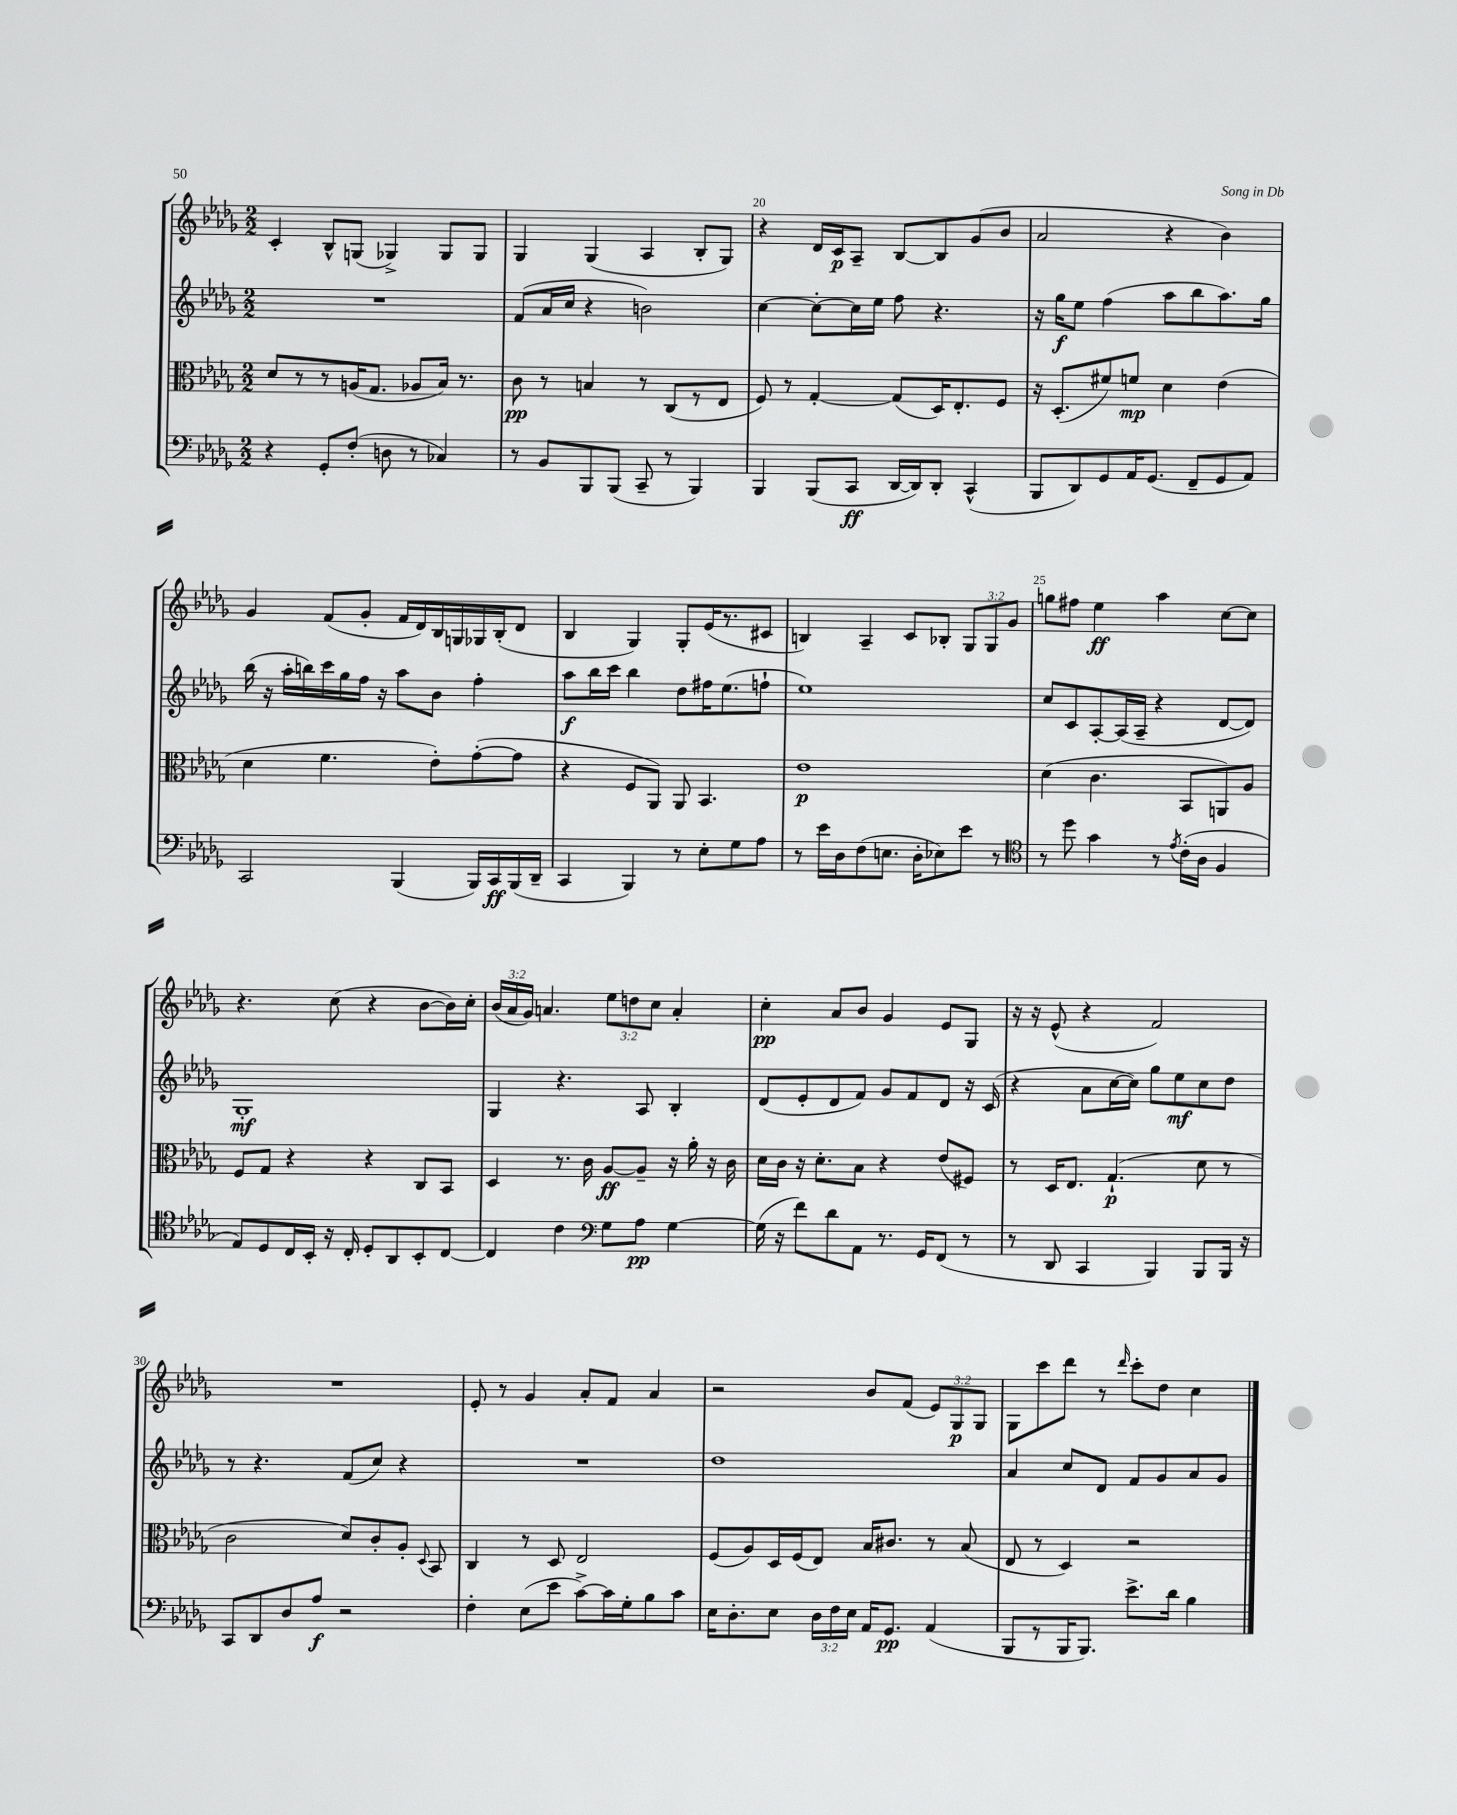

**kern	**dynam	**kern	**dynam	**kern	**dynam	**kern	**dynam
*part4	*part4	*part3	*part3	*part2	*part2	*part1	*part1
*staff4	*staff4	*staff3	*staff3	*staff2	*staff2	*staff1	*staff1
*clefF4	*	*clefC3	*	*clefG2	*	*clefG2	*
*k[b-e-a-d-g-]	*	*k[b-e-a-d-g-]	*	*k[b-e-a-d-g-]	*	*k[b-e-a-d-g-]	*
*M2/2	*	*M2/2	*	*M2/2	*	*M2/2	*
=18	=18	=18	=18	=18	=18	=18	=18
4r	.	8d-/L	.	1r	.	4c'/	.
.	.	8r	.	.	.	.	.
8GG-'/L	.	8r	.	.	.	8B-^^/L	.
(8F'/J	.	(16An/K	.	.	.	(8Gn/J	.
.	.	8.G-/J	.	.	.	.	.
8Dn\	.	.	.	.	.	4G-X^/)	.
8r	.	8A-X/L	.	.	.	.	.
4C-X/)	.	16B-/Jk)	.	.	.	8G-/L	.
.	.	8.r	.	.	.	.	.
.	.	.	.	.	.	8G-/J	.
=19	=19	=19	=19	=19	=19	=19	=19
8r	.	8c\	pp	(8f/L	.	4G-/	.
8BB-/L	.	8r	.	16a-/L	.	.	.
.	.	.	.	16cc/JJ	.	.	.
8BBB-/	.	4Bn/	.	4r	.	(4G-/	.
(8BBB-/J	.	.	.	.	.	.	.
8CC~/	.	8r	.	2bn\)	.	4A-/	.
8r	.	(8C/L	.	.	.	.	.
4BBB-/)	.	8r	.	.	.	8B-'/L	.
.	.	8E-/J	.	.	.	8G-/J)	.
=20	=20	=20	=20	=20	=20	=20	=20
4BBB-/	.	8F/)	.	[4cc\	.	4r	.
.	.	8r	.	.	.	.	.
(8BBB-/L	.	[4G-'/	.	8cc'\L_	.	16d-/LL	.
.	.	.	.	.	.	16c/J	p
8CC/J	ff	.	.	16cc\L]	.	8A-~/J	.
.	.	.	.	16ee-\JJ	.	.	.
[16DD-/LL	.	(8G-/L]	.	8ff\	.	[8B-/L	.
16DD-/J])	.	.	.	.	.	.	.
8DD-'/J	.	16D-/K)	.	4.r	.	8B-/]	.
.	.	8.E-'/	.	.	.	.	.
(4CC^^/	.	.	.	.	.	(8g-/	.
.	.	8F/J	.	.	.	8b-/J	.
=21	=21	=21	=21	=21	=21	=21	=21
8BBB-/L	.	16r	.	16r	.	2a-/	.
.	.	(8.D-'/L	.	16gg-\KL	f	.	.
8DD-/)	.	.	.	8ee-\J	.	.	.
8GG-/	.	8f#X/)	.	(4ff\	.	.	.
16AA-/K	.	8fn/J	mp	.	.	.	.
(8.GG-/J	.	.	.	.	.	.	.
.	.	4d-\	.	8aa-\L	.	4r	.
8FF~/L	.	.	.	8bb-\	.	.	.
8GG-/	.	(4e-\	.	8.aa-\)	.	4b-\)	.
8AA-/J)	.	.	.	.	.	.	.
.	.	.	.	16gg-\Jk	.	.	.
!!LO:LB:g=z
=22	=22	=22	=22	=22	=22	=22	=22
2CC/	.	4d-\	.	(16bb-\	.	4g-/	.
.	.	.	.	16r	.	.	.
.	.	.	.	16aa-'\LL	.	.	.
.	.	.	.	16bbn\)	.	.	.
.	.	4.f\	.	16ccc\	.	(8f/L	.
.	.	.	.	16gg-\	.	.	.
.	.	.	.	16ff\JJ	.	8g-'/J	.
.	.	.	.	16r	.	.	.
(4BBB-/	.	.	.	8aa-\L	.	16f/LL	.
.	.	.	.	.	.	16d-/)	.
.	.	8e-'\L)	.	8b-\J	.	16B-/	.
.	.	.	.	.	.	16Gn/	.
16BBB-/LL)	.	([8g-'\	.	4ff'\	.	16G-X/	.
16CC/	ff	.	.	.	.	(16B-'/J	.
(16BBB-/	.	8g-\J]	.	.	.	8d-/J	.
16DD-~/JJ	.	.	.	.	.	.	.
=23	=23	=23	=23	=23	=23	=23	=23
4CC/	.	4r	.	8aa-\L	f	4B-/	.
.	.	.	.	16bb-\L	.	.	.
.	.	.	.	16ccc\JJ	.	.	.
4BBB-/)	.	8F/L	.	4bb-\	.	4G-/)	.
.	.	8AA-/J)	.	.	.	.	.
8r	.	8AA-/	.	8dd-\L	.	8G-'/L	.
8E-'\L	.	4.BB-/	.	16ff#X\K	.	(16e-/K	.
.	.	.	.	(8.ee-\	.	8.r	.
8G-\	.	.	.	.	.	.	.
8A-\J	.	.	.	8ffn`\J	.	8c#X/J	.
=24	=24	=24	=24	=24	=24	=24	=24
8r	.	1e-	p	1ee-)	.	4Bn/)	.
16e-\LL	.	.	.	.	.	.	.
16D-\J	.	.	.	.	.	.	.
(8F\	.	.	.	.	.	4A-~/	.
8.En\J	.	.	.	.	.	.	.
.	.	.	.	.	.	8c/L	.
16D-'\KL	.	.	.	.	.	.	.
8E-X\)	.	.	.	.	.	8B-X'/J	.
8e-\J	.	.	.	.	.	12G-/L	.
.	.	.	.	.	.	12G-/	.
8r	.	.	.	.	.	.	.
.	.	.	.	.	.	12g-/J	.
=25	=25	=25	=25	=25	=25	=25	=25
*clefC4	*	*	*	*	*	*	*
8r	.	(4d-\	.	8cc/L	.	8ggn\L	.
8dd-\	.	.	.	8c/	.	8ff#X\J	.
4g-\	.	4.c\	.	[8A-'/	.	4ee-\	ff
.	.	.	.	(16A-/L]	.	.	.
.	.	.	.	16A-~/JJ	.	.	.
8r	.	.	.	4r	.	4aa-\	.
8qe-/	.	.	.	.	.	.	.
(16c'\LL	.	8BB-/L	.	.	.	.	.
16A-\JJ	.	.	.	.	.	.	.
4F/	.	8AAn/)	.	[8d-/L	.	[8cc\L	.
.	.	8A-/J	.	8d-/J])	.	8cc\J]	.
!!LO:LB:g=z
=26	=26	=26	=26	=26	=26	=26	=26
8E-/L)	.	8F/L	.	1G-'	mf	4.r	.
8D-/	.	8G-/J	.	.	.	.	.
16C/L	.	4r	.	.	.	.	.
16BB-'/JJ	.	.	.	.	.	.	.
16r	.	.	.	.	.	(8cc\	.
16C'/	.	.	.	.	.	.	.
8D-'/L	.	4r	.	.	.	4r	.
8AA-/	.	.	.	.	.	.	.
8BB-'/	.	8C/L	.	.	.	[8b-\L	.
[8C/J	.	8BB-/J	.	.	.	16b-\L])	.
.	.	.	.	.	.	16cc'\JJ	.
=27	=27	=27	=27	=27	=27	=27	=27
4C/]	.	4D-/	.	4G-/	.	(24b-/LL	.
.	.	.	.	.	.	24a-/	.
.	.	.	.	.	.	24g-/JJ)	.
.	.	.	.	.	.	4.an/	.
4c\	.	8.r	.	4.r	.	.	.
.	.	16c\	.	.	.	.	.
*clefF4	*	*	*	*	*	*	*
8G-\L	.	[8A-/L	ff	.	.	12ee-\L	.
.	.	.	.	.	.	12ddn\	.
8A-\J	pp	8A-~/J]	.	8A-/	.	.	.
.	.	.	.	.	.	12cc\J	.
[4G-\	.	16r	.	4B-'/	.	4a'/	.
.	.	16a-'\	.	.	.	.	.
.	.	16r	.	.	.	.	.
.	.	16c\	.	.	.	.	.
=28	=28	=28	=28	=28	=28	=28	=28
(16G-\]	.	16d-\LL	.	(8d-/L	.	4cc'\	pp
16r	.	16c\JJ	.	.	.	.	.
8f\L)	.	16r	.	8e-'/	.	.	.
.	.	8.d-'\L	.	.	.	.	.
8d-\	.	.	.	8d-/	.	8a-/L	.
8AA-\J	.	8B-\J	.	8f/J)	.	8b-/J	.
8.r	.	4r	.	8g-/L	.	4g-/	.
.	.	.	.	8f/	.	.	.
16GG-/KL	.	.	.	.	.	.	.
(8FF/J	.	(8e-/L	.	8d-/J	.	8e-/L	.
8r	.	8F#X/J)	.	16r	.	8G-/J	.
.	.	.	.	(16c/	.	.	.
=29	=29	=29	=29	=29	=29	=29	=29
8r	.	8r	.	4r	.	16r	.
.	.	.	.	.	.	16r	.
8DD-/	.	16D-/KL	.	.	.	(8e-^^/	.
.	.	8.E-/J	.	.	.	.	.
4CC/	.	.	.	8a-\L	.	4r	.
.	.	(4.G-`/	p	[16cc\L	.	.	.
.	.	.	.	16cc\JJ])	.	.	.
4BBB-/)	.	.	.	8gg-\L	.	2f/)	.
.	.	.	.	8ee-\	mf	.	.
8BBB-/L	.	8d-\	.	8cc\	.	.	.
16BBB-/Jk	.	8r	.	8dd-\J	.	.	.
16r	.	.	.	.	.	.	.
!!LO:LB:g=z
=30	=30	=30	=30	=30	=30	=30	=30
8CC/L	.	2c\	.	8r	.	1r	.
8DD-/	.	.	.	4.r	.	.	.
8D-/	.	.	.	.	.	.	.
8A-/J	f	.	.	.	.	.	.
2r	.	8d-/L)	.	(8f/L	.	.	.
.	.	8c'/	.	8cc/J)	.	.	.
.	.	8A-'/J	.	4r	.	.	.
.	.	8qqD-/	.	.	.	.	.
.	.	8BB-/	.	.	.	.	.
=31	=31	=31	=31	=31	=31	=31	=31
4F'\	.	4C/	.	1r	.	8e-'/	.
.	.	.	.	.	.	8r	.
(8E-\L	.	8r	.	.	.	4g-/	.
8e-\J	.	8D-/	.	.	.	.	.
[8c^\L)	.	2E-/	.	.	.	8a-'/L	.
16c\L]	.	.	.	.	.	8f/J	.
16G-'\J	.	.	.	.	.	.	.
8B-\	.	.	.	.	.	4a-/	.
8c\J	.	.	.	.	.	.	.
=32	=32	=32	=32	=32	=32	=32	=32
16E-\KL	.	(8F/L	.	1dd-	.	2r	.
8.D-'\	.	.	.	.	.	.	.
.	.	8A-/)	.	.	.	.	.
8E-\J	.	16D-/L	.	.	.	.	.
.	.	(16F/J	.	.	.	.	.
24D-\LL	.	8E-/J)	.	.	.	.	.
24F\	.	.	.	.	.	.	.
24E-\JJ	.	.	.	.	.	.	.
16AA-/KL	.	16B-/KL	.	.	.	8b-/L	.
8.GG-/J	pp	8.c#X/J	.	.	.	.	.
.	.	.	.	.	.	(8f/J	.
(4AA-/	.	8r	.	.	.	12e-/L)	.
.	.	.	.	.	.	12G-/	p
.	.	(8B-/	.	.	.	.	.
.	.	.	.	.	.	12G-/J	.
=33	=33	=33	=33	=33	=33	=33	=33
8BBB-/L	.	8E-/	.	4a-/	.	8G-\L	.
8r	.	8r	.	.	.	8ccc\	.
16BBB-/K	.	4D-/)	.	8cc/L	.	8ddd-\J	.
8.BBB-/J)	.	.	.	.	.	.	.
.	.	.	.	8d-/J	.	8r	.
.	.	.	.	.	.	16qqddd-/	.
8.e-^\L	.	2r	.	8f/L	.	8ccc'\L	.
.	.	.	.	8g-/	.	8dd-\J	.
16d-\Jk	.	.	.	.	.	.	.
4B-\	.	.	.	8a-/	.	4cc\	.
.	.	.	.	8g-/J	.	.	.
==	==	==	==	==	==	==	==
*-	*-	*-	*-	*-	*-	*-	*-
